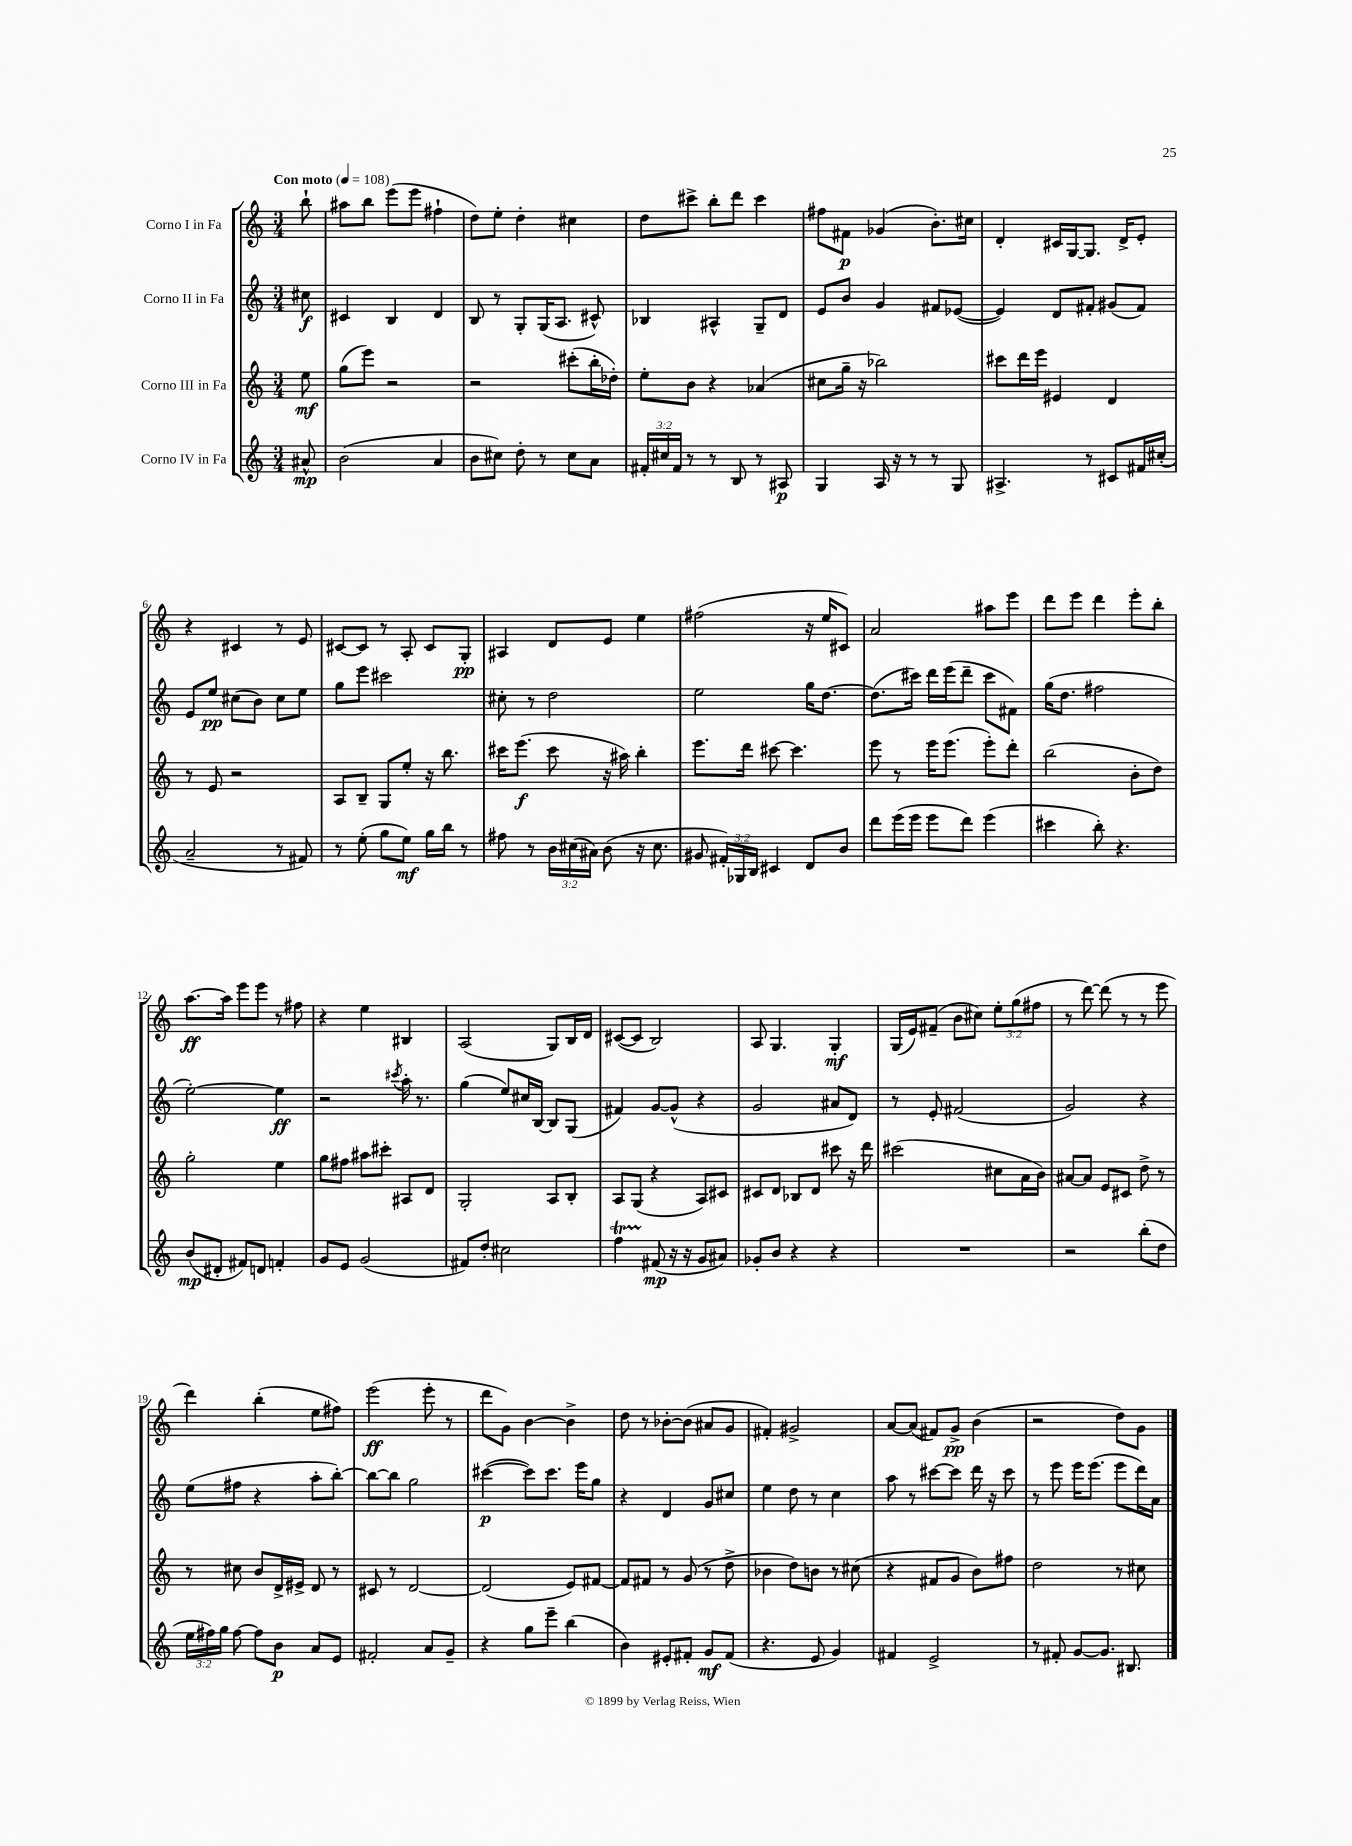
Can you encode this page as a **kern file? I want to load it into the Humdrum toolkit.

**kern	**kern	**kern	**kern
*staff4	*staff3	*staff2	*staff1
*clefG2	*clefG2	*clefG2	*clefG2
*k[]	*k[]	*k[]	*k[]
*M3/4	*M3/4	*M3/4	*M3/4
*MM108	*MM108	*MM108	*MM108
8a#^^/	8ee\	8cc#\	8bb`\
=	=	=	=
(2b\	(8gg\L	4c#/	8aa#\L
.	8eee\J)	.	8bb\J
.	2r	4B/	(8eee\L
.	.	.	8eee\J
4a/	.	4d/	4ff#`\
=	=	=	=
8b\L	2r	8B/	8dd\L)
8cc#\J)	.	8r	8ee'\J
8dd'\	.	8G'/L	4dd'\
8r	.	(16G/K	.
.	.	8.A/J	.
8cc#\L	(8ccc#'\L	.	4cc#\
8a\J	16bb'\L	8c#^^/)	.
.	16dd-'\JJ)	.	.
=	=	=	=
24f#'/LL	8ee'\L	4B-/	8dd\L
24cc#/	.	.	.
24f#/JJ	.	.	.
8r	8b\J	.	8ccc#^\J
8r	4r	4A#^^/	8bb'\L
8B/	.	.	8ddd\J
8r	(4a-/	8G~/L	4ccc#\
8A#/	.	8d/J	.
=	=	=	=
4G/	8cc#\L	8e/L	8ff#\L
.	16gg~\Jk	8b/J	8f#\J
.	16r	.	.
16A/	2bb-\)	4g/	(4g-/
16r	.	.	.
8r	.	.	.
8r	.	8f#/L	8.b'\L)
8G/	.	([8e-/J	.
.	.	.	16cc#\Jk
=	=	=	=
4.A#^/	8ccc#\L	4e-/])	4d'/
.	16ddd\L	.	.
.	16eee\JJ	.	.
.	4e#/	8d/L	16c#/LL
.	.	.	[16G/J
8r	.	8f#'/J	8.G/]J
8c#/L	4d/	(8g#/L	.
.	.	.	16d^/LK
16f#/L	.	8f#/J)	8e'/J
(16cc#'/JJ	.	.	.
=	=	=	=
2a~/	8r	8e/L	4r
.	8e/	8ee/J	.
.	2r	(8cc#\L	4c#/
.	.	8b\J)	.
8r	.	8cc#\L	8r
8f#/)	.	8ee\J	8e/
=	=	=	=
8r	8A/L	8gg\L	[8c#/L
(8ee'\	8B~/J	8eee\J	8c#/]J
8gg\L	8G/L	2ccc#\	8r
8ee\J)	8ee'/J	.	8A'/
16gg\LL	16r	.	8c#/L
16bb\JJ	8.bb\	.	.
8r	.	.	8G'/J
=	=	=	=
8ff#\	16ccc#\LK	8cc#'\	4A#/
.	(8.eee\J	.	.
8r	.	8r	.
24b\LL	8ccc#\	2dd\	8d/L
(24cc#\	.	.	.
24a#\JJ)	.	.	.
(8b\	16r	.	8e/J
.	16aa#\)	.	.
16r	4bb'\	.	4ee\
8.cc#\	.	.	.
=	=	=	=
8g#/	8.eee\L	2ee\	(2ff#\
24f#'/LL)	.	.	.
24G-/	.	.	.
.	16ddd\Jk	.	.
24B/JJ	.	.	.
4c#/	[8ccc#\	.	.
.	4.ccc#\]	.	.
8d/L	.	16gg\LK	16r
.	.	[8.dd\J	16ee/LK
8b/J	.	.	8c#/J)
=	=	=	=
8ddd\L	8eee\	(8.dd\]L	2a/
(16eee\L	8r	.	.
16eee\JJ	.	16ccc#\Jk)	.
8eee\L	16eee\LK	16ddd\LL	.
.	(8.eee\J	(16eee\J	.
8ddd\J)	.	8ddd~\J	.
(4eee\	8eee'\L)	8ccc#\L	8aa#\L
.	8ddd'\J	8f#\J)	8eee\J
=	=	=	=
4ccc#\	(2bb\	(16gg\LK	8ddd\L
.	.	8.dd\J	.
.	.	.	8eee\J
8bb'\)	.	2ff#\	4ddd\
4.r	.	.	.
.	8b'\L	.	8eee'\L
.	8dd\J)	.	8bb'\J
=	=	=	=
(8b/L	2gg'\	[2ee'\)	[8.aa\L
8d#'/J	.	.	.
.	.	.	16aa\]Jk
8f#/L)	.	.	8eee\L
8d/J	.	.	8eee\J
4f'/	4ee\	4ee\]	8r
.	.	.	8ff#\
=	=	=	=
8g/L	8gg\L	2r	4r
8e/J	8ff#\J	.	.
(2g/	8aa#\L	.	4ee\
.	8ccc#'\J	.	.
.	.	8qccc#/	.
.	8A#/L	16aa'\	4B#/
.	.	8.r	.
.	8d/J	.	.
=	=	=	=
8f#/L)	2G'/	(4gg\	(2A/
8dd'/J	.	.	.
2cc#\	.	8ee/L)	.
.	.	16cc#/L	.
.	.	[16B/JJ	.
.	8A/L	8B/]L	8G/L)
.	8B'/J	(8G/J	16B/L
.	.	.	16d/JJ
=	=	=	=
4ff\	8A/L	4f#/)	([8c#/L
.	(8G/J	.	8c#/]J
(8f#/	4r	[8g/L	2B/)
16r	.	(8g^^/]J	.
16r	.	.	.
8g/L	8A/L)	4r	.
8a#/J)	8c#/J	.	.
=	=	=	=
8g-'/L	8c#/L	2g/	8A/
8b/J	8d/J	.	4.G/
4r	8B-/L	.	.
.	8d/J	.	.
4r	8ccc#\	8a#/L	4G'/
.	16r	8d/J)	.
.	16ddd\	.	.
=	=	=	=
2.r	(2ccc#\	8r	(16G/LL
.	.	.	16e/J)
.	.	8e'/	(8f#~/J
.	.	(2f#/	8b\L
.	.	.	8cc#\J)
.	8cc#\L	.	12ee'\L
.	.	.	(12gg\
.	16a\L	.	.
.	.	.	12ff#\J
.	16b\JJ)	.	.
=	=	=	=
2r	[8a#/L	2g/)	8r
.	8a#/]J	.	[8ddd\)
.	8e/L	.	(8ddd\]
.	8c#/J	.	8r
(8bb'\L	8dd^\	4r	8r
8dd\J	8r	.	8eee\
=	=	=	=
24ee\LL	8r	(8ee\L	4ddd\)
24ff#\)	.	.	.
24gg\JJ	.	.	.
[8ff#\	8cc#\	8ff#\J	.
8ff#\]L	8b/L	4r	(4bb'\
8b\J	16d^/L	.	.
.	16e#^/JJ	.	.
8a/L	8d/	8aa'\L	8ee\L
8e/J	8r	[8bb'\J)	8ff#\J)
=	=	=	=
2f#'/	8c#/	8bb\_L	(2eee\
.	8r	8bb\]J	.
.	[2d/	2gg\	.
8a/L	.	.	8eee'\
8g~/J	.	.	8r
=	=	=	=
4r	(2d/]	([4ccc#\	8ddd\L
.	.	.	8g\J)
8gg\L	.	8ccc#\]L)	[4b\
8eee~\J	.	8.ccc#\J	.
(4bb\	8e/L)	.	4b^\]
.	.	16eee\LK	.
.	[8f#/J	8gg\J	.
=	=	=	=
4b\)	8f#/]L	4r	8dd\
.	8f#/J	.	8r
8e#'/L	8r	4d/	[8b-'\L
8f#'/J	(8g/	.	(8b-\]J
8g/L	8r	8g/L	8a#/L
(8f#/J	8dd^\	8cc#/J	8g/J
=	=	=	=
4.r	4b-\	4ee\	4f#'/)
.	8dd\L)	8dd\	2g#^/
8e/	8b\J	8r	.
4g/)	8r	4cc\	.
.	(8cc#\	.	.
=	=	=	=
4f#/	4r	8aa\	[8a/L
.	.	8r	(8a/]J
2e^/	8f#/L	[8ccc#\L	8f#/L)
.	8g/J	8ccc#\]J	8g^/J
.	8b\L)	16ddd\	(4b\
.	.	16r	.
.	8ff#\J	8ccc#\	.
=	=	=	=
8r	2dd\	8r	2r
8f#'/	.	8eee\	.
[8g/L	.	16eee\LK	.
.	.	(8.eee\J	.
8.g/]J	.	.	.
.	8r	8eee\L	8dd\L)
8.B#/	.	.	.
.	8cc#\	16ddd\L)	8g\J
.	.	16a\JJ	.
==	==	==	==
*-	*-	*-	*-
